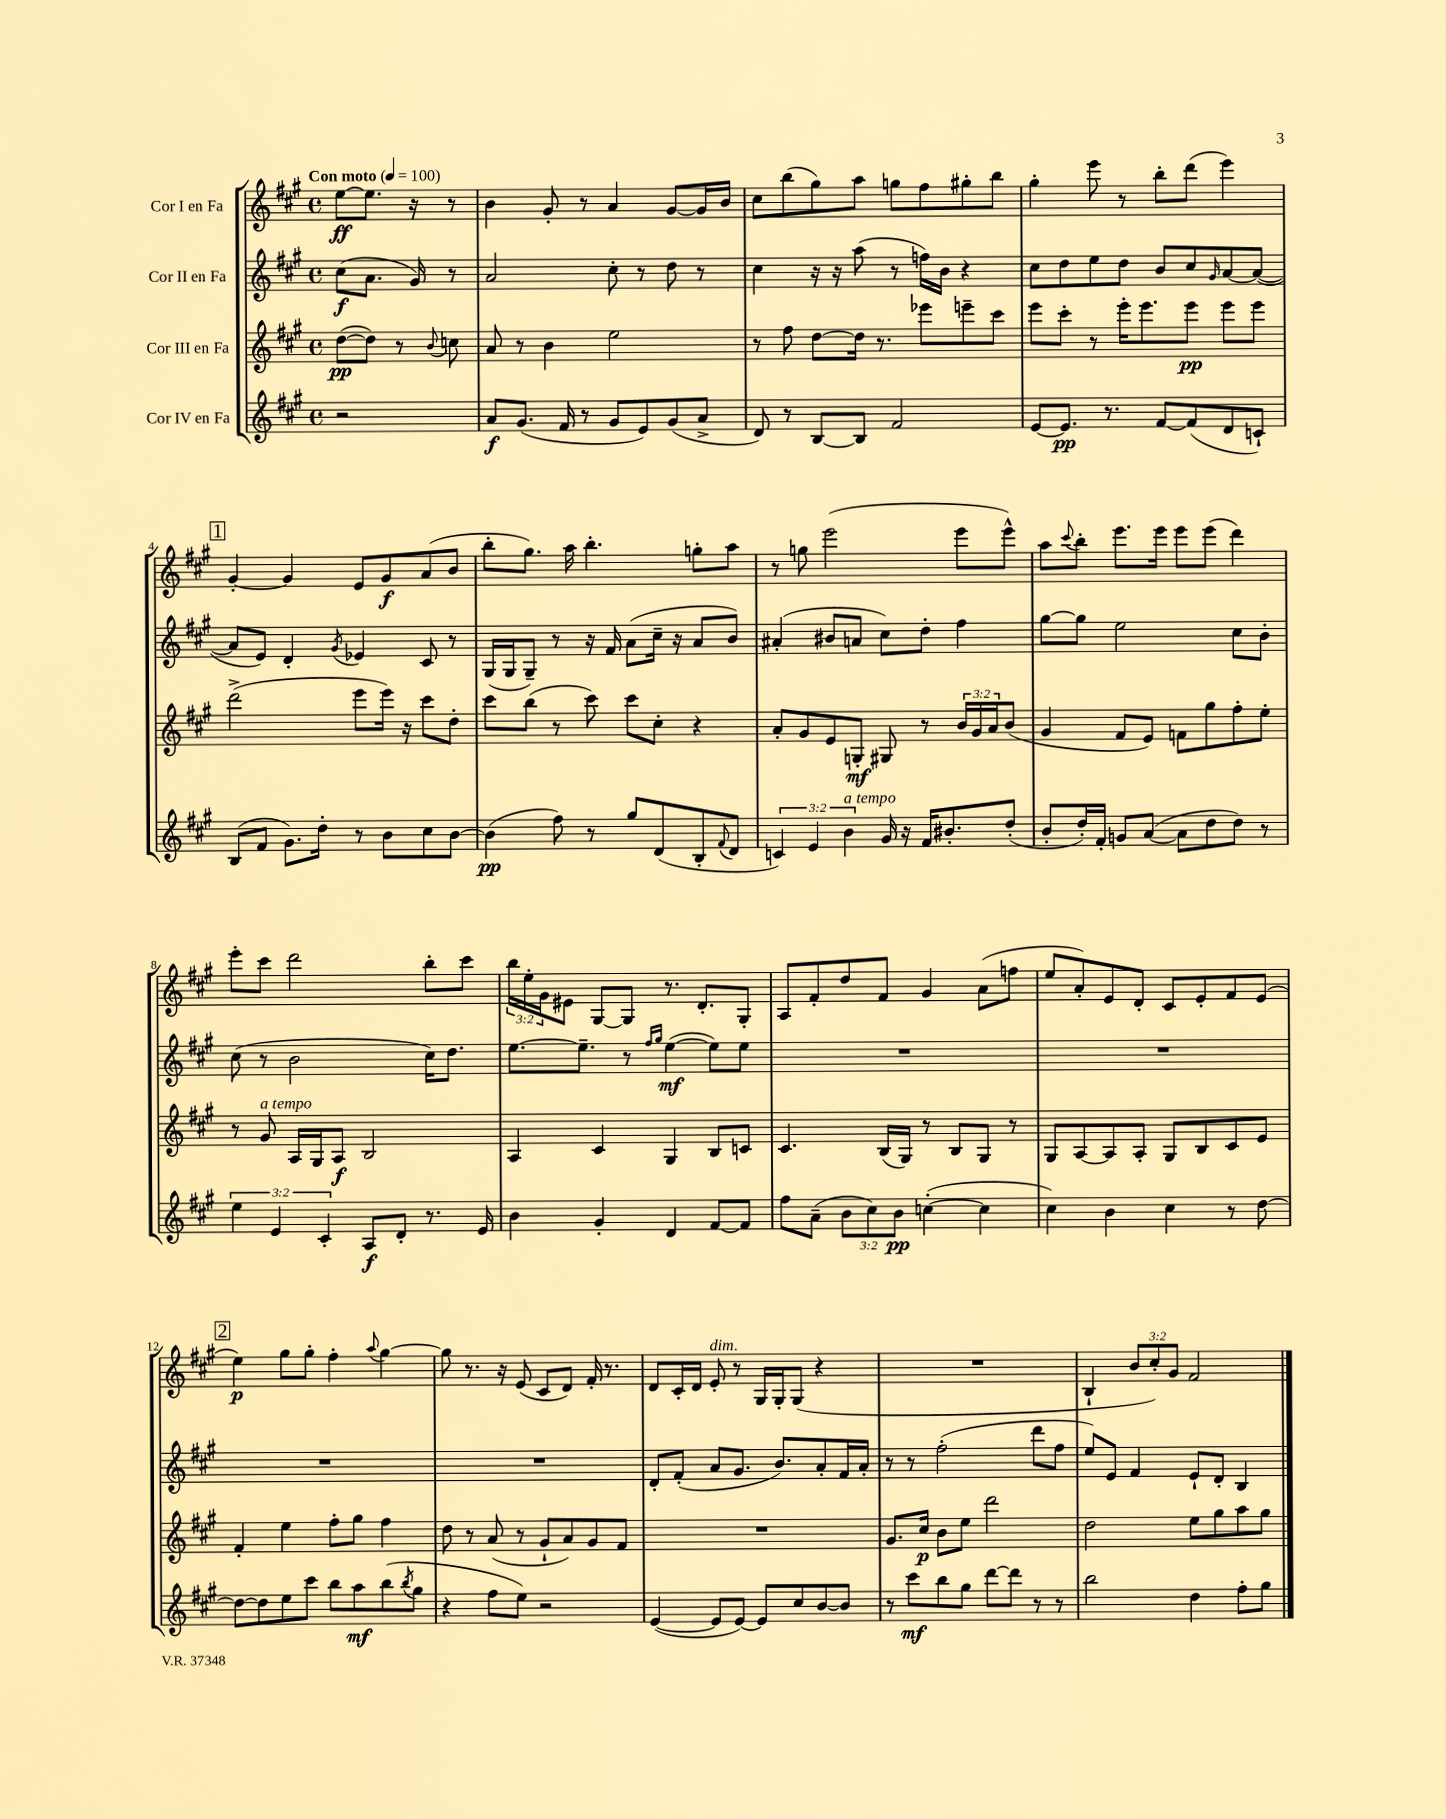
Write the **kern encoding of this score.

**kern	**dynam	**kern	**dynam	**kern	**dynam	**kern	**dynam
*part4	*part4	*part3	*part3	*part2	*part2	*part1	*part1
*staff4	*staff4	*staff3	*staff3	*staff2	*staff2	*staff1	*staff1
*I"Cor IV en Fa	*	*I"Cor III en Fa	*	*I"Cor II en Fa	*	*I"Cor I en Fa	*
*clefG2	*	*clefG2	*	*clefG2	*	*clefG2	*
*k[f#c#g#]	*	*k[f#c#g#]	*	*k[f#c#g#]	*	*k[f#c#g#]	*
*M4/4	*	*M4/4	*	*M4/4	*	*M4/4	*
*met(c)	*	*met(c)	*	*met(c)	*	*met(c)	*
*MM100	*	*MM100	*	*MM100	*	*MM100	*
=	=	=	=	=	=	=	=
!	!	!	!	!	!	!LO:TX:a:B:t=Con moto	!
2r	.	([8dd\L	pp	(8cc#\L	f	[8ee\L	ff
.	.	8dd\J])	.	8.a\J	.	8.ee\J]	.
.	.	8r	.	.	.	.	.
.	.	.	.	16g#/)	.	16r	.
.	.	8qqb/	.	.	.	.	.
.	.	8ccn\	.	8r	.	8r	.
=1	=1	=1	=1	=1	=1	=1	=1
8a/L	f	8a/	.	2a/	.	4b\	.
(8.g#/J	.	8r	.	.	.	.	.
.	.	4b\	.	.	.	8g#'/	.
16f#/	.	.	.	.	.	.	.
8r	.	.	.	.	.	8r	.
8g#/L	.	2ee\	.	8cc#'\	.	4a/	.
8e/)	.	.	.	8r	.	.	.
(8g#/	.	.	.	8dd\	.	[8g#/L	.
8a^/J	.	.	.	8r	.	16g#/L]	.
.	.	.	.	.	.	16b/JJ	.
=2	=2	=2	=2	=2	=2	=2	=2
8d/)	.	8r	.	4cc#\	.	8cc#\L	.
8r	.	8ff#\	.	.	.	(8bb\	.
[8B/L	.	[8dd\L	.	16r	.	8gg#\)	.
.	.	.	.	16r	.	.	.
8B/J]	.	16dd\Jk]	.	(8aa\	.	8aa\J	.
.	.	8.r	.	.	.	.	.
2f#/	.	.	.	8r	.	8ggn\L	.
.	.	8eee-X\L	.	16ffn\LL)	.	8ff#\	.
.	.	.	.	16b\JJ	.	.	.
.	.	8eeen~\	.	4r	.	8gg#X'\	.
.	.	8ccc#\J	.	.	.	8bb\J	.
=3	=3	=3	=3	=3	=3	=3	=3
[8e/L	.	8eee\L	.	8cc#\L	.	4gg#'\	.
8.e/J]	pp	8ccc#'\J	.	8dd\	.	.	.
.	.	8r	.	8ee\	.	8eee\	.
8.r	.	.	.	.	.	.	.
.	.	16eee'\KL	.	8dd\J	.	8r	.
.	.	8.eee\	.	.	.	.	.
[8f#/L	.	.	.	8b/L	.	8bb'\L	.
(8f#/]	.	8eee\J	pp	8cc#/	.	(8ddd\J	.
.	.	.	.	16qqg#/	.	.	.
8d/	.	8eee\L	.	[8a/	.	4eee\)	.
8cn`/J)	.	8eee\J	.	(8a/J_	.	.	.
!!LO:LB:g=z
!!LO:REH:place=s1:t=1
=4	=4	=4	=4	=4	=4	=4	=4
(8B/L	.	(2ddd^\	.	8a/L]	.	[4g#'/	.
8f#/J	.	.	.	8e/J)	.	.	.
8.g#\L)	.	.	.	4d'/	.	4g#/]	.
16dd'\Jk	.	.	.	.	.	.	.
.	.	.	.	8qg#/	.	.	.
8r	.	8eee\L	.	4e-X/	.	8e/L	.
8b\L	.	16eee\Jk)	.	.	.	8g#/	f
.	.	16r	.	.	.	.	.
8cc#\	.	8ccc#\L	.	8c#/	.	(8a/	.
[8b\J	.	8dd'\J	.	8r	.	8b/J	.
=5	=5	=5	=5	=5	=5	=5	=5
(4b\]	pp	8ccc#\L	.	(16G#/LL	.	8bb'\L	.
.	.	.	.	16G#/J	.	.	.
.	.	(8bb\J	.	8G#~/J)	.	8.gg#\J)	.
8ff#\)	.	8r	.	8r	.	.	.
.	.	.	.	.	.	16aa\	.
8r	.	8ccc#\)	.	16r	.	4.bb'\	.
.	.	.	.	16f#/	.	.	.
8gg#/L	.	8ccc#\L	.	(8a\L	.	.	.
(8d/	.	8cc#'\J	.	16cc#~\Jk	.	.	.
.	.	.	.	16r	.	.	.
8B'/	.	4r	.	8a/L	.	8ggn'\L	.
8qqf#/	.	.	.	.	.	.	.
8d/J	.	.	.	8b/J)	.	8aa\J	.
=6	=6	=6	=6	=6	=6	=6	=6
6cn/)	.	8a'/L	.	(4a#X'/	.	8r	.
.	.	8g#/	.	.	.	8ggn\	.
6e/	.	.	.	.	.	.	.
.	.	8e/	.	8b#X/L	.	(2eee\	.
!LO:TX:a:i:t=a tempo	!	!	!	!	!	!	!
6b\	.	.	.	.	.	.	.
.	.	8Gn'/J	mf	8an/J	.	.	.
16g#/	.	8G#X/	.	8cc#\L)	.	.	.
16r	.	.	.	.	.	.	.
16f#/KL	.	8r	.	8dd'\J	.	.	.
8.b#X'/	.	.	.	.	.	.	.
.	.	24b/LL	.	4ff#\	.	8eee\L	.
.	.	24g#/	.	.	.	.	.
.	.	24a/J	.	.	.	.	.
(8dd'/J	.	(8b/J	.	.	.	8eee^^\J)	.
=7	=7	=7	=7	=7	=7	=7	=7
8b'/L	.	4g#/	.	[8gg#\L	.	8aa\L	.
.	.	.	.	.	.	8qqccc#/	.
16dd'/L)	.	.	.	8gg#\J]	.	8bb'\J	.
16f#'/JJ	.	.	.	.	.	.	.
8gn/L	.	8f#/L	.	2ee\	.	8.eee\L	.
([8a/J	.	8e/J)	.	.	.	.	.
.	.	.	.	.	.	16eee\Jk	.
8a\L]	.	8fn\L	.	.	.	8eee\L	.
8dd\	.	8gg#\	.	.	.	(8eee\J	.
8dd\J)	.	8ff#'\	.	8cc#\L	.	4ddd\)	.
8r	.	8ee'\J	.	8b'\J	.	.	.
!!LO:LB:g=z
=8	=8	=8	=8	=8	=8	=8	=8
6ee\	.	8r	.	(8cc#\	.	8eee'\L	.
!	!	!LO:TX:a:i:t=a tempo	!	!	!	!	!
.	.	8g#/	.	8r	.	8ccc#\J	.
6e/	.	.	.	.	.	.	.
.	.	16A/LL	.	2b\	.	2ddd\	.
.	.	16G#/J	.	.	.	.	.
6c#'/	.	.	.	.	.	.	.
.	.	8A/J	f	.	.	.	.
8A/L	f	2B/	.	.	.	.	.
8d'/J	.	.	.	.	.	.	.
8.r	.	.	.	16cc#\KL)	.	8bb'\L	.
.	.	.	.	8.dd\J	.	.	.
.	.	.	.	.	.	8ccc#\J	.
16e/	.	.	.	.	.	.	.
=9	=9	=9	=9	=9	=9	=9	=9
4b\	.	4A/	.	[8.ee\L	.	24bb\LL	.
.	.	.	.	.	.	24ee'\	.
.	.	.	.	.	.	24g#\J	.
.	.	.	.	.	.	8e#X\J	.
.	.	.	.	8.ee~\J]	.	.	.
4g#'/	.	4c#/	.	.	.	[8G#/L	.
.	.	.	.	8r	.	8G#/J]	.
.	.	.	.	16qqff#/LL	.	.	.
.	.	.	.	16qqgg#/JJ	.	.	.
4d/	.	4G#/	.	([4ee\	mf	8.r	.
.	.	.	.	.	.	8.d'/L	.
[8f#/L	.	8B/L	.	8ee\L])	.	.	.
8f#/J]	.	8cn/J	.	8ee\J	.	8G#'/J	.
=10	=10	=10	=10	=10	=10	=10	=10
8ff#\L	.	4.c#/	.	1r	.	8A/L	.
(8a~\J	.	.	.	.	.	8f#'/	.
12b\L	.	.	.	.	.	8dd/	.
12cc#\)	.	.	.	.	.	.	.
.	.	(16B/LL	.	.	.	8f#/J	.
12b\J	pp	.	.	.	.	.	.
.	.	16G#/JJ)	.	.	.	.	.
([4ccn'\	.	8r	.	.	.	4g#/	.
.	.	8B/L	.	.	.	.	.
4cc\]	.	8G#/J	.	.	.	(8a\L	.
.	.	8r	.	.	.	8ffn\J	.
=11	=11	=11	=11	=11	=11	=11	=11
4cc#\)	.	8G#/L	.	1r	.	8ee/L	.
.	.	[8A/	.	.	.	8a'/)	.
4b\	.	8A/]	.	.	.	8e/	.
.	.	8A'/J	.	.	.	8d'/J	.
4cc#\	.	8G#/L	.	.	.	8c#/L	.
.	.	8B/	.	.	.	8e'/	.
8r	.	8c#/	.	.	.	8f#/	.
[8dd\	.	8e/J	.	.	.	(8e/J	.
!!LO:LB:g=z
!!LO:REH:place=s1:t=2
=12	=12	=12	=12	=12	=12	=12	=12
8dd\L_	.	4f#'/	.	1r	.	4ee\)	p
8dd\]	.	.	.	.	.	.	.
8ee\	.	4ee\	.	.	.	8gg#\L	.
8ccc#\J	.	.	.	.	.	8gg#'\J	.
8bb\L	.	8ff#'\L	.	.	.	4ff#'\	.
8aa\	mf	8gg#\J	.	.	.	.	.
.	.	.	.	.	.	8qqaa/	.
(8bb\	.	4ff#\	.	.	.	[4gg#\	.
8qbb/	.	.	.	.	.	.	.
8gg#\J	.	.	.	.	.	.	.
=13	=13	=13	=13	=13	=13	=13	=13
4r	.	8dd\	.	1r	.	8gg#\]	.
.	.	8r	.	.	.	8.r	.
8ff#\L	.	(8a/	.	.	.	.	.
.	.	.	.	.	.	16r	.
8ee\J)	.	8r	.	.	.	(8e/	.
2r	.	8g#`/L	.	.	.	8c#/L	.
.	.	8a/)	.	.	.	8d/J)	.
.	.	8g#/	.	.	.	16f#'/	.
.	.	.	.	.	.	8.r	.
.	.	8f#/J	.	.	.	.	.
=14	=14	=14	=14	=14	=14	=14	=14
([4e/	.	1r	.	8d'/L	.	8d/L	.
.	.	.	.	(8f#'/J	.	16c#'/L	.
.	.	.	.	.	.	16d/JJ	.
!	!	!	!	!	!	!LO:TX:a:i:t=dim.	!
8e/L]	.	.	.	8a/L	.	8e'/	.
[8e/J)	.	.	.	8.g#/J	.	8r	.
8e/L]	.	.	.	.	.	16G#/LL	.
.	.	.	.	8.b/L)	.	16G#'/J	.
8cc#/	.	.	.	.	.	(8G#/J	.
[8b/	.	.	.	8a'/	.	4r	.
8b/J]	.	.	.	16f#/L	.	.	.
.	.	.	.	16a'/JJ	.	.	.
=15	=15	=15	=15	=15	=15	=15	=15
8r	.	8.g#/L	.	8r	.	1r	.
8ccc#\L	mf	.	.	8r	.	.	.
.	.	16cc#/Jk	p	.	.	.	.
8bb\	.	8b\L	.	(2ff#'\	.	.	.
8gg#\J	.	8ee\J	.	.	.	.	.
[8ddd\L	.	2ddd\	.	.	.	.	.
8ddd\J]	.	.	.	.	.	.	.
8r	.	.	.	8ddd\L	.	.	.
8r	.	.	.	8ff#\J	.	.	.
=16	=16	=16	=16	=16	=16	=16	=16
2bb\	.	2dd\	.	8ee/L)	.	4B`/	.
.	.	.	.	8e/J	.	.	.
.	.	.	.	4f#/	.	12b/L	.
.	.	.	.	.	.	12cc#'/)	.
.	.	.	.	.	.	12g#/J	.
4dd\	.	8ee\L	.	8e`/L	.	2f#/	.
.	.	8gg#\	.	8d'/J	.	.	.
8ff#'\L	.	8aa\	.	4B/	.	.	.
8gg#\J	.	8gg#\J	.	.	.	.	.
==	==	==	==	==	==	==	==
*-	*-	*-	*-	*-	*-	*-	*-
